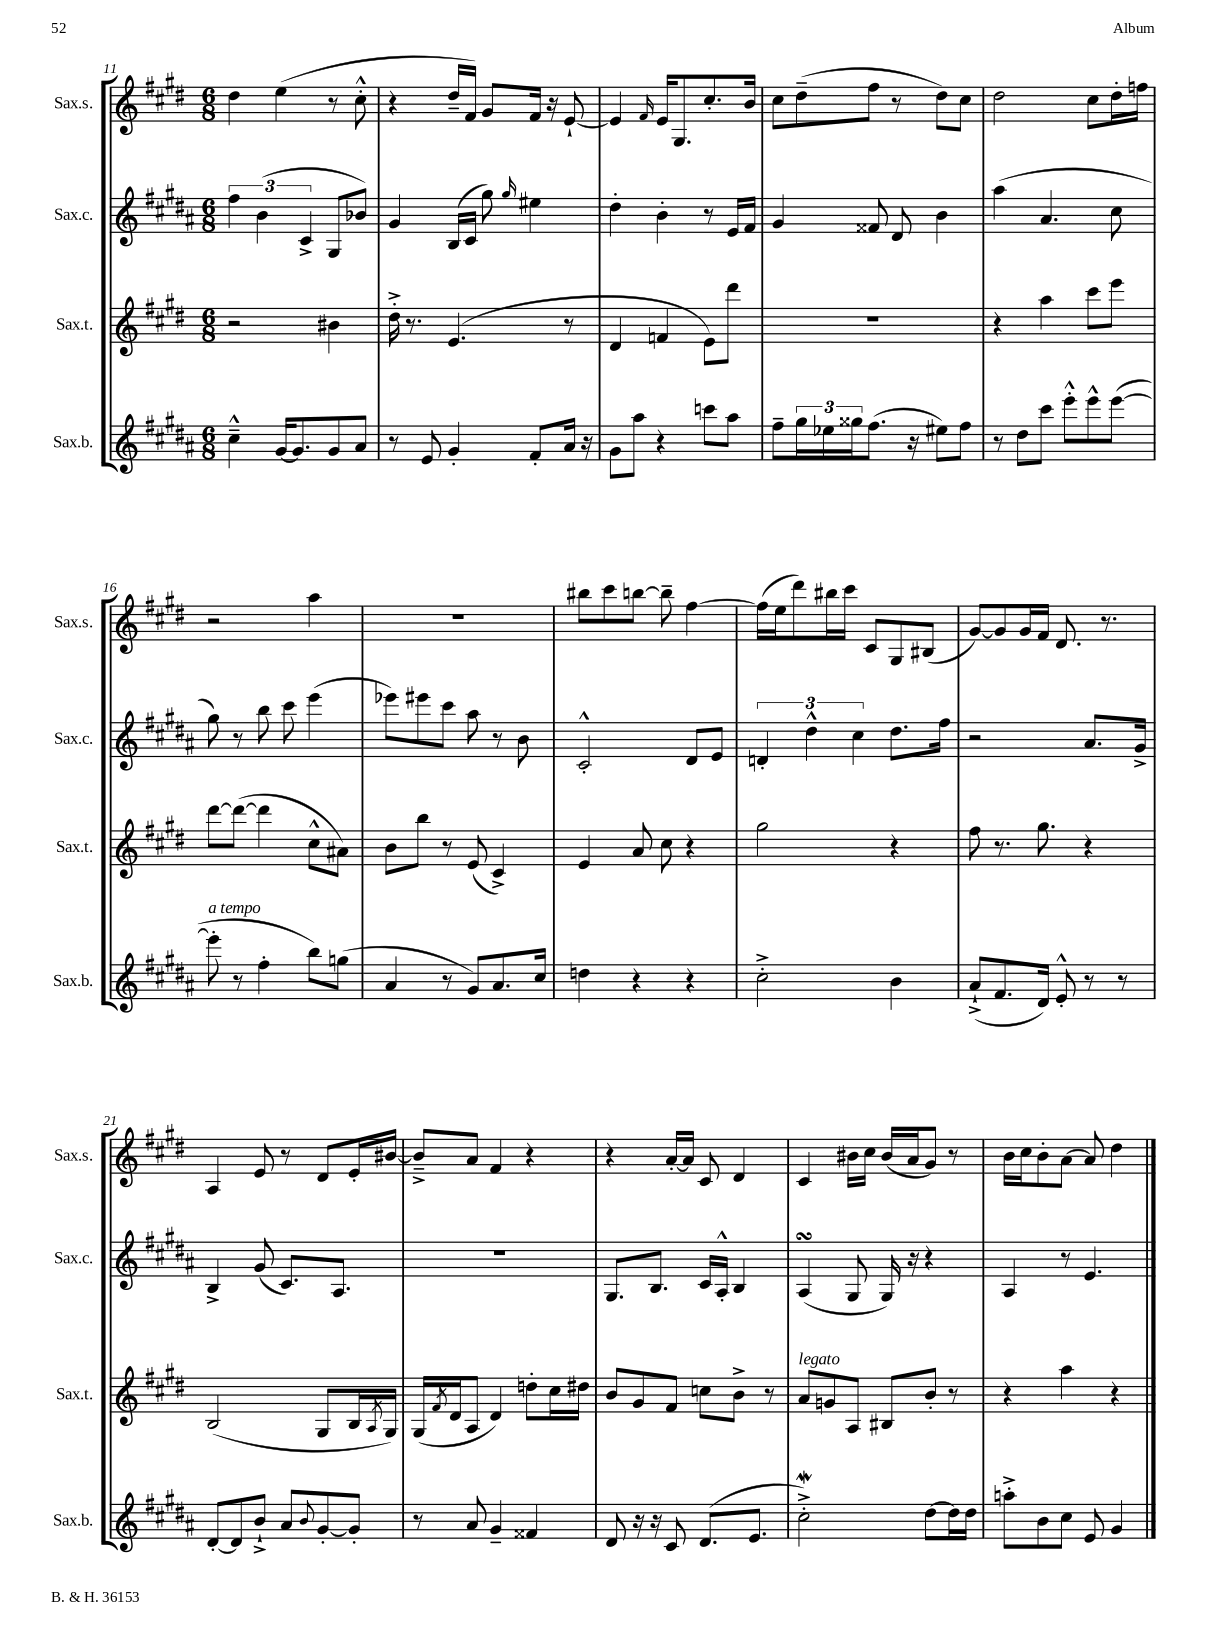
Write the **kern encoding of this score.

**kern	**kern	**kern	**kern
*part4	*part3	*part2	*part1
*staff4	*staff3	*staff2	*staff1
*I"Sax.b.	*I"Sax.t.	*I"Sax.c.	*I"Sax.s.
*I'Sax.b.	*I'Sax.t.	*I'Sax.c.	*I'Sax.s.
*clefG2	*clefG2	*clefG2	*clefG2
*k[f#c#g#d#a#]	*k[f#c#g#d#]	*k[f#c#g#d#a#]	*k[f#c#g#d#]
*M6/8	*M6/8	*M6/8	*M6/8
=11	=11	=11	=11
4cc#~^^\	2r	6ff#\	4dd#\
.	.	(6b\	.
[16g#/KL	.	.	(4ee\
8.g#/]	.	.	.
.	.	6c#^/	.
8g#/	4b#X\	8G#/L	8r
8a#/J	.	8b-X/J)	8cc#'^^\
=12	=12	=12	=12
8r	16dd#'^\	4g#/	4r
.	8.r	.	.
8e/	.	.	.
4g#'/	(4.e/	(16B/LL	16dd#~/LL
.	.	16c#/JJ	16f#/JJ)
.	.	8gg#\)	8g#/L
.	.	16qqgg#/	.
8f#'/L	.	4ee#X\	16f#/Jk
.	.	.	16r
16a#/Jk	8r	.	[8e`/
16r	.	.	.
=13	=13	=13	=13
8g#\L	4d#/	4dd#'\	4e/]
8aa#\J	.	.	.
.	.	.	16qqf#/
4r	4fn/	4b'\	16e/KL
.	.	.	8.G#/
8cccn\L	8e\L)	8r	8.cc#'/
8aa#\J	8ddd#\J	16e/LL	.
.	.	16f#/JJ	16b/Jk
=14	=14	=14	=14
8ff#~\L	2.r	4g#/	8cc#\L
24gg#\L	.	.	(8dd#~\
24ee-X\	.	.	.
24gg##X\J	.	.	.
(8.ff#\J	.	8f##X/	8ff#\J
.	.	8d#/	8r
16r	.	.	.
8ee#X\L)	.	4b\	8dd#\L)
8ff#\J	.	.	8cc#\J
=15	=15	=15	=15
8r	4r	(4aa#\	2dd#\
8dd#\L	.	.	.
8ccc#\J	4aa\	4.a#/	.
8eee'^^\L	.	.	.
8eee^^\	8ccc#\L	.	8cc#\L
([8eee\J	8eee\J	8cc#\	16dd#'\L
.	.	.	16ffn\JJ
!!LO:LB:g=z
=16	=16	=16	=16
!LO:TX:a:i:t=a tempo	!	!	!
8eee'\]	[8ddd#\L	8gg#\)	2r
8r	(8ddd#\J_	8r	.
4ff#'\	4ddd#\]	8bb\	.
.	.	8ccc#\	.
8bb\L)	8cc#^^\L	(4eee\	4aa\
(8ggn\J	8a#X\J)	.	.
=17	=17	=17	=17
4a#/	8b\L	8eee-X\L)	2.r
.	8bb\J	8eee#X\	.
8r	8r	8ccc#\J	.
8g#/L)	(8e/	8aa#\	.
8.a#/	4c#^/)	8r	.
.	.	8b\	.
16cc#/Jk	.	.	.
=18	=18	=18	=18
4ddn\	4e/	2c#'^^/	8bb#X\L
.	.	.	8ccc#\
4r	8a/	.	[8bbn\J
.	8cc#\	.	8bb~\]
4r	4r	8d#/L	[4ff#\
.	.	8e/J	.
=19	=19	=19	=19
2cc#'^\	2gg#\	6dn'/	(16ff#\LL]
.	.	.	16ee\J
.	.	.	8ddd#\)
.	.	6dd#^^\	.
.	.	.	16bb#X\L
.	.	.	16ccc#\JJ
.	.	6cc#\	.
.	.	.	8c#/L
4b\	4r	8.dd#\L	8G#/
.	.	.	(8B#X/J
.	.	16ff#\Jk	.
=20	=20	=20	=20
(8a#`^/L	8ff#\	2r	[8g#/L)
8.f#/	8.r	.	8g#/]
.	.	.	16g#/L
16d#/Jk)	8.gg#\	.	16f#/JJ
8e'^^/	.	.	8.d#/
8r	4r	8.a#/L	.
.	.	.	8.r
8r	.	.	.
.	.	16g#^/Jk	.
!!LO:LB:g=z
=21	=21	=21	=21
[8d#'/L	(2B/	4B^/	4A/
8d#/]	.	.	.
8b`^/J	.	(8g#/	8e/
8a#/L	.	8.c#/L)	8r
8qqb/	.	.	.
[8g#'/	8G#/L	.	8d#/L
.	.	8.A#/J	.
8g#'/J]	16B/L	.	16e'/L
.	8qA/	.	.
.	16G#/JJ)	.	[16b#X/JJ
=22	=22	=22	=22
8r	(16G#/LL	2.r	8b#~^/L]
.	8qf#/	.	.
.	16d#/J	.	.
8a#/	8A/J	.	8a/J
4g#~/	4d#/)	.	4f#/
4f##X/	8ddn'\L	.	4r
.	16cc#\L	.	.
.	16dd#X\JJ	.	.
=23	=23	=23	=23
8d#/	8b/L	8.G#/L	4r
16r	8g#/	.	.
16r	.	8.B/J	.
8c#/	8f#/J	.	[16a'/LL
.	.	.	16a/JJ]
(8.d#/L	8ccn\L	16c#/LL	8c#/
.	.	16A#'^^/JJ	.
.	8b^\J	4B/	4d#/
8.e/J	.	.	.
.	8r	.	.
=24	=24	=24	=24
!	!LO:TX:a:i:t=legato	!	!
2cc#W'^\)	8a/L	(4A#sSsS/	4c#/
.	8gn/	.	.
.	8A/J	8G#/	16b#X\LL
.	.	.	16cc#\JJ
.	8B#X/L	16G#/)	(16b#/LL
.	.	16r	16a/J
[8dd#\L	8b'/J	4r	8g#/J)
16dd#\L]	8r	.	8r
16dd#\JJ	.	.	.
=25	=25	=25	=25
8aan'^\L	4r	4A#/	16b\LL
.	.	.	16cc#\J
8b\	.	.	8b'\
8cc#\J	4aa\	8r	[8a\J
8e/	.	4.e/	8a/]
4g#/	4r	.	4dd#\
==	==	==	==
*-	*-	*-	*-
